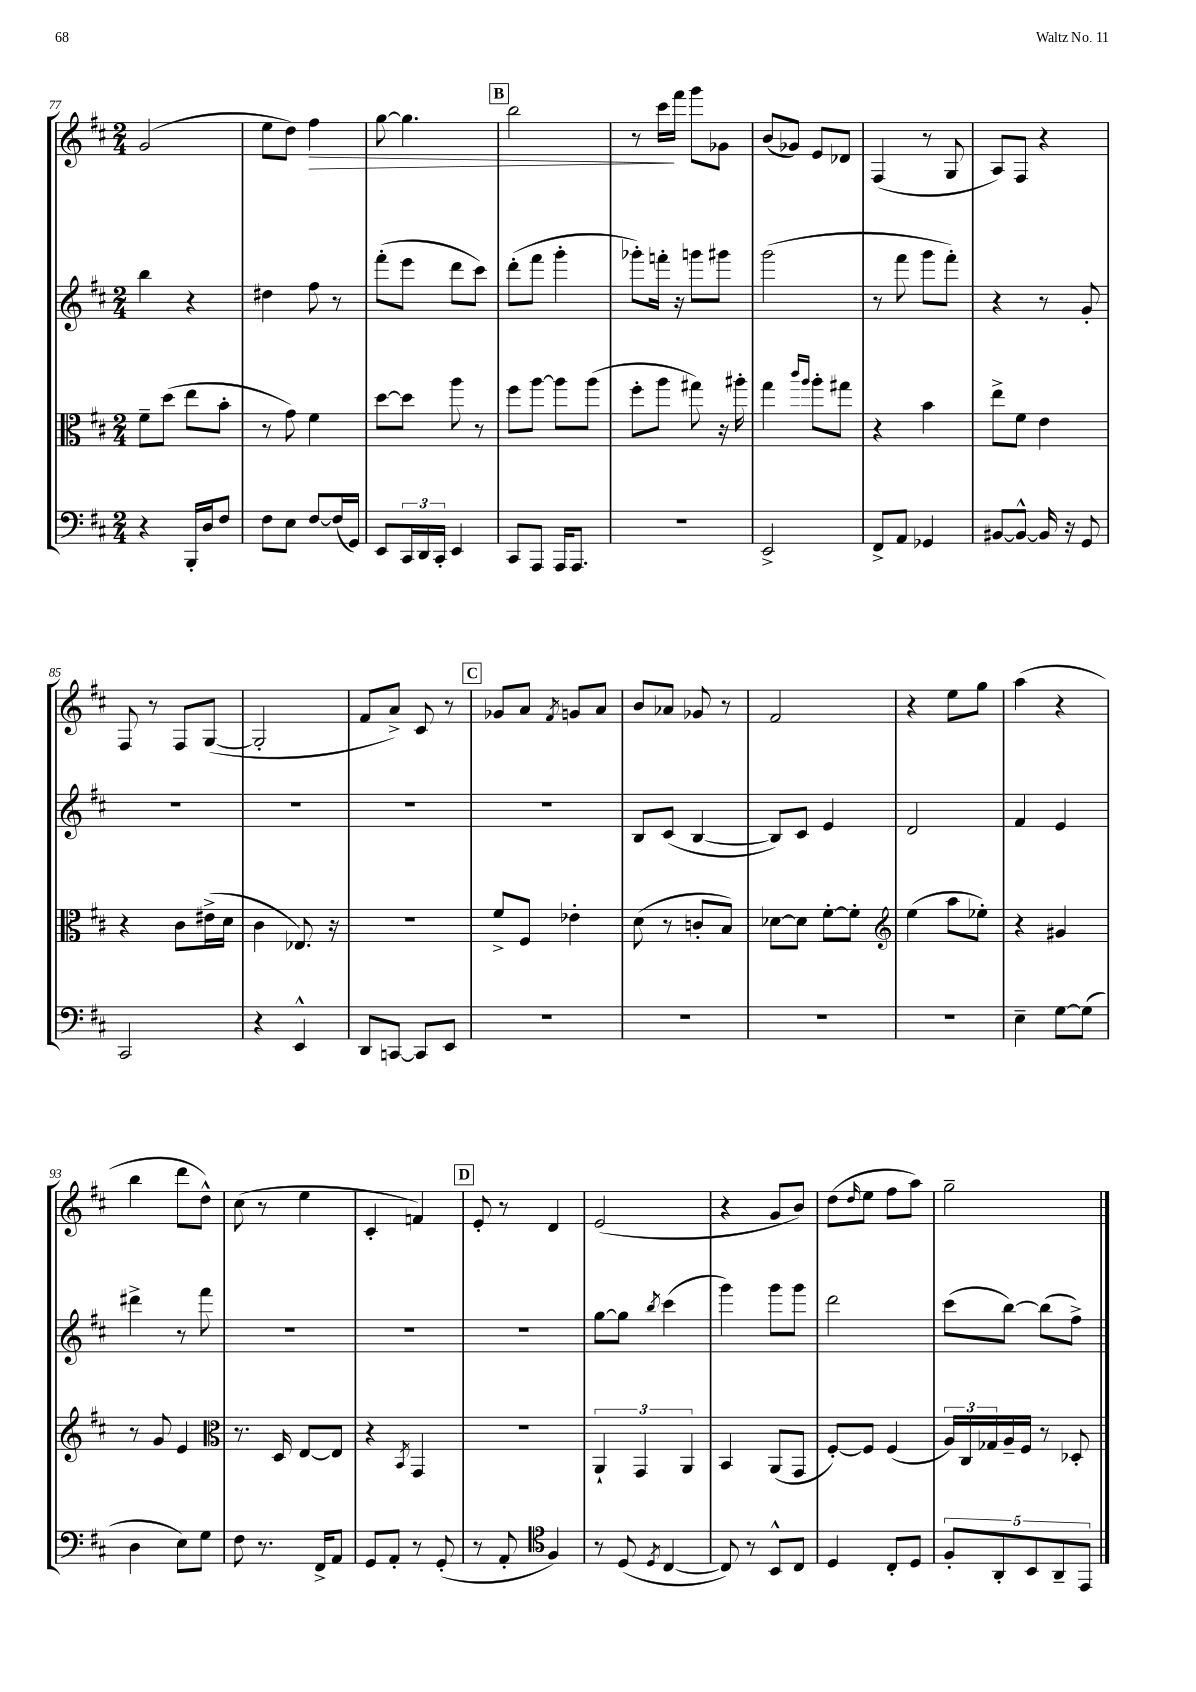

**kern	**kern	**kern	**kern
*staff4	*staff3	*staff2	*staff1
*clefF4	*clefC3	*clefG2	*clefG2
*k[f#c#]	*k[f#c#]	*k[f#c#]	*k[f#c#]
*M2/4	*M2/4	*M2/4	*M2/4
4r	8f#~	4bb	(2g
.	(8dd	.	.
16BBB'	8ee	4r	.
16D	.	.	.
8F#	8b'	.	.
=	=	=	=
8F#	8r	4dd#	8ee
8E	8g)	.	8dd)
[8F#	4f#	8ff#	4ff#
(16F#]	.	8r	.
16GG)	.	.	.
=	=	=	=
8EE	[8dd	(8fff#'	[8gg
24CC#	8dd]	8eee	4.gg]
24DD	.	.	.
24CC#'	.	.	.
4EE	8aa	8ddd	.
.	8r	8ccc#)	.
=	=	=	=
8CC#	8ff#	(8ddd'	2bb
8AAA	[8aa	8fff#	.
16AAA	8aa]	4ggg'	.
8.AAA	.	.	.
.	(8aa	.	.
=	=	=	=
2r	8ff#'	8ggg-')	8r
.	8aa	16fff'	16ccc#
.	.	16r	16fff#
.	8gg#)	8ggg	8ggg
.	16r	8ggg#	8g-
.	16aa#'	.	.
=	=	=	=
2EE^	4gg	(2ggg	(8b
.	.	.	8g-)
.	16qqccc#	.	.
.	16qqaa	.	.
.	8aa'	.	8e
.	8gg#	.	8d-
=	=	=	=
8FF#^	4r	8r	(4F#
8AA	.	8fff#	.
4GG-	4b	8ggg	8r
.	.	8fff#')	8G
=	=	=	=
[8BB#	8ee^	4r	8A)
8BB#^^_	8f#	.	8F#
16BB#]	4e	8r	4r
16r	.	.	.
8GG	.	8g'	.
=	=	=	=
2CC#	4r	2r	8F#
.	.	.	8r
.	8c#	.	8F#
.	(16e#^	.	([8G
.	16d	.	.
=	=	=	=
4r	4c#	2r	2G']
4EE^^	8.E-)	.	.
.	16r	.	.
=	=	=	=
8DD	2r	2r	8f#
[8CC	.	.	8a^)
8CC]	.	.	8c#
8EE	.	.	8r
=	=	=	=
2r	8f#^	2r	8g-
.	8F#	.	8a
.	.	.	8qf#
.	4e-'	.	8g
.	.	.	8a
=	=	=	=
2r	(8d	8B	8b
.	8r	(8c#	8a-
.	8c'	[4B	8g-
.	8B)	.	8r
=	=	=	=
2r	[8d-	8B])	2f#
.	8d-]	8c#	.
.	[8f#'	4e	.
.	8f#']	.	.
=	=	=	=
*	*clefG2	*	*
2r	(4ee	2d	4r
.	8aa	.	8ee
.	8ee-')	.	8gg
=	=	=	=
4E~	4r	4f#	(4aa
[8G	4g#	4e	4r
(8G]	.	.	.
=	=	=	=
4D	8r	4ddd#^	4bb
.	8g	.	.
8E)	4e	8r	8ddd
8G	.	8fff#	8dd^^)
=	=	=	=
*	*clefC3	*	*
8F#	8.r	2r	(8cc#
8.r	.	.	8r
.	16D	.	.
.	[8E	.	4ee
16FF#^	.	.	.
8AA	8E]	.	.
=	=	=	=
8GG	4r	2r	4c#'
8AA'	.	.	.
.	8qBB	.	.
8r	4GG	.	4f)
(8GG'	.	.	.
=	=	=	=
8r	2r	2r	8e'
8AA'	.	.	8r
*clefC4	*	*	*
4F#)	.	.	4d
=	=	=	=
8r	6AA`	[8gg	(2e
(8D	.	8gg]	.
.	6GG	.	.
8qD	.	8qbb	.
[4C#	.	(4ccc#	.
.	6AA	.	.
=	=	=	=
8C#])	4BB	4ggg)	4r
8r	.	.	.
8BB^^	(8AA	8ggg	8g
8C#	8GG	8ggg	8b)
=	=	=	=
4D	[8F#')	2ddd	(8dd
.	.	.	16qqdd
.	8F#]	.	8ee
8C#'	(4F#	.	8ff#
8D	.	.	8aa)
=	=	=	=
10F#'	24A)	(8ccc#	2gg~
.	24C#	.	.
.	24G-	.	.
10AA'	.	.	.
.	16A~	[8bb)	.
.	16F#	.	.
10BB	.	.	.
.	8r	(8bb]	.
10AA~	.	.	.
.	8D-'	8ff#^)	.
10EE	.	.	.
==	==	==	==
*-	*-	*-	*-
